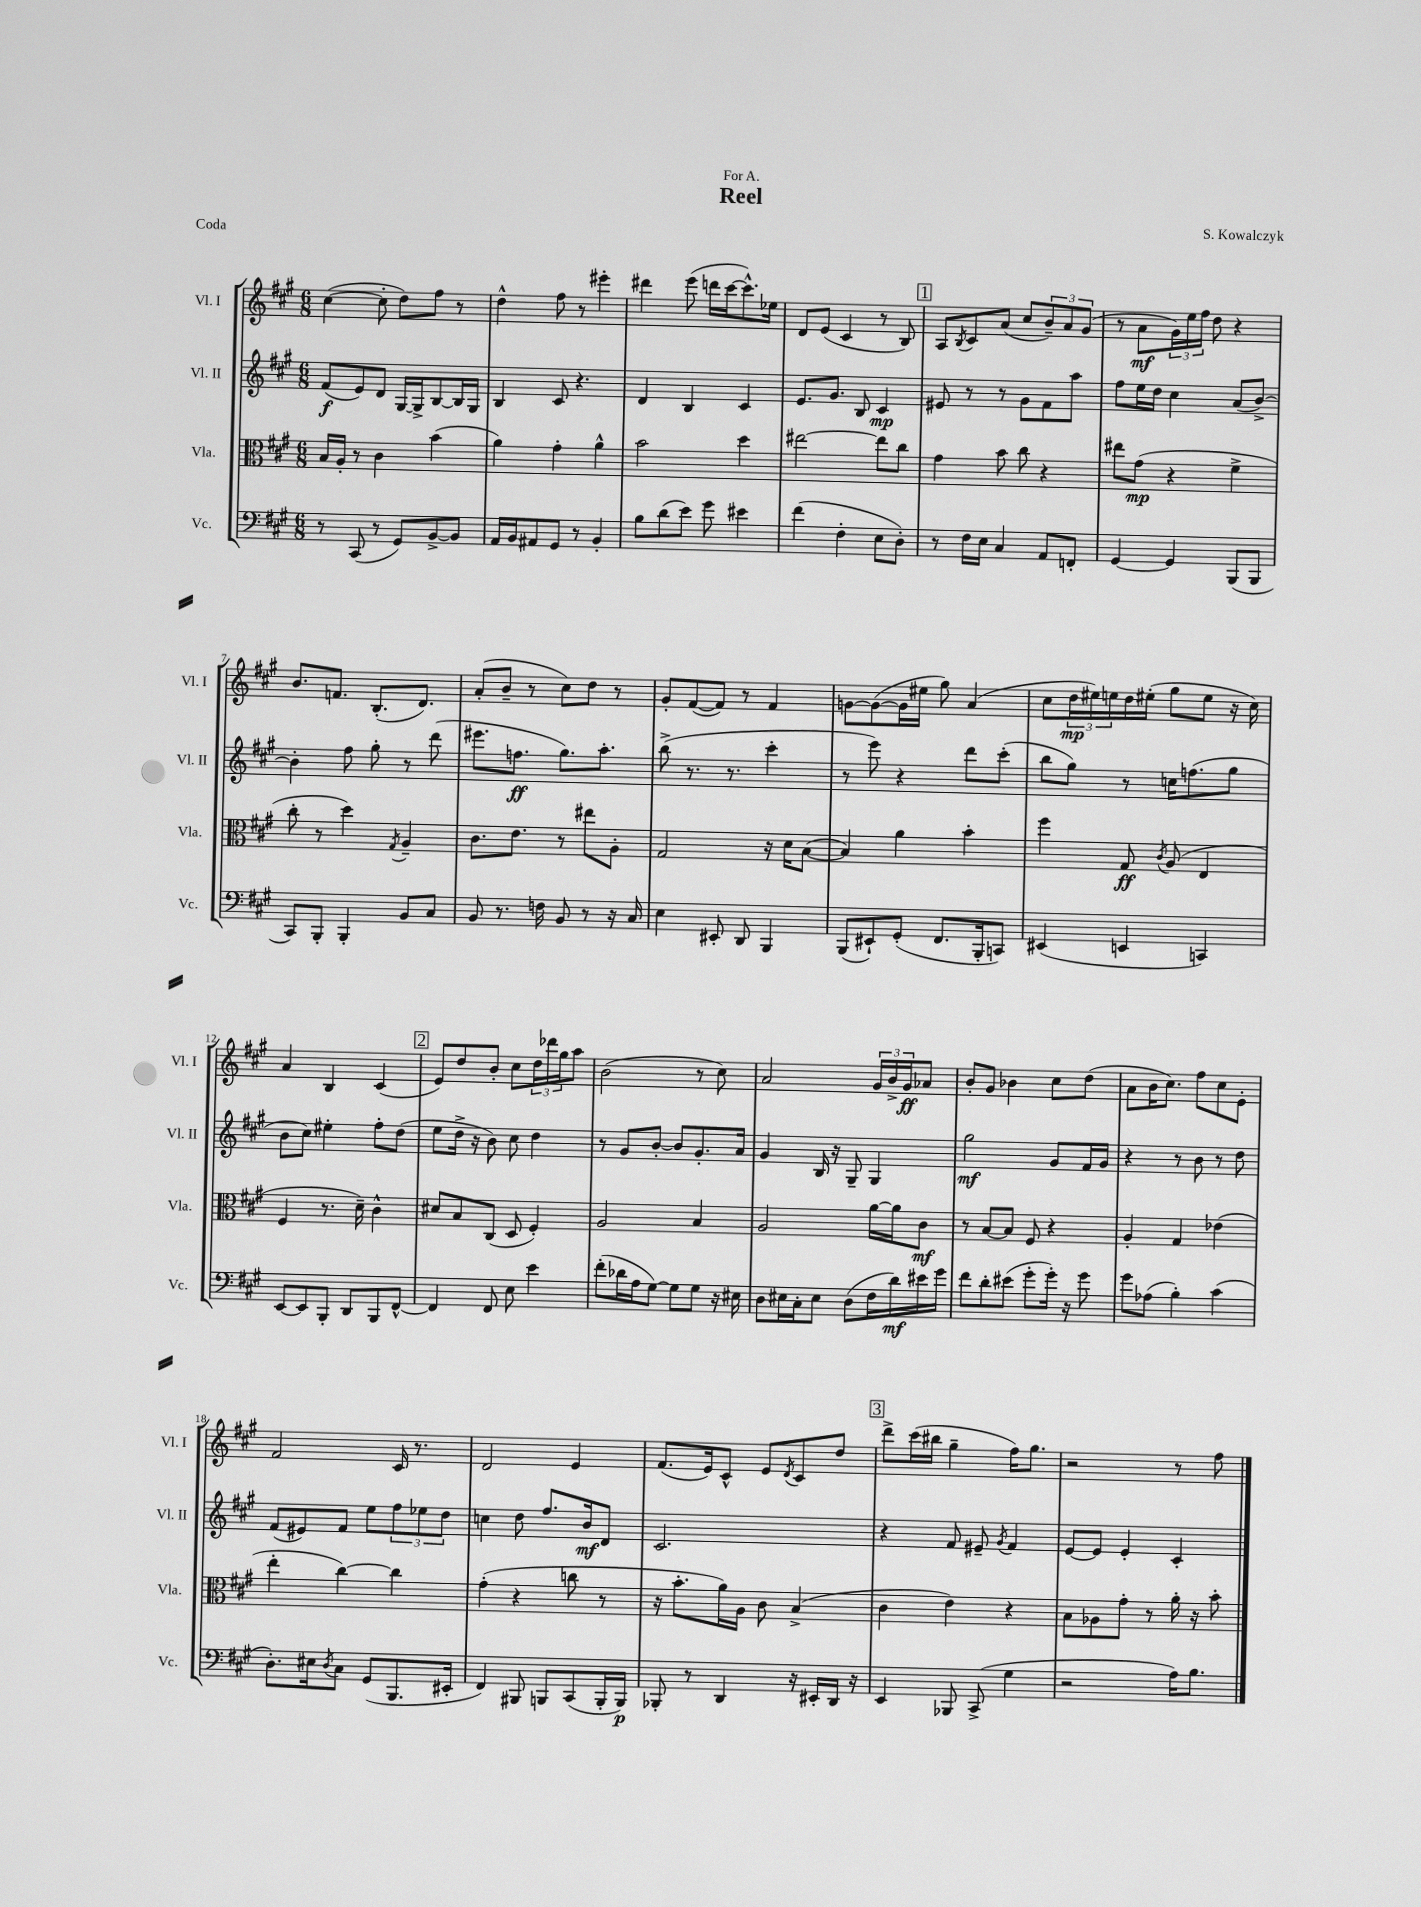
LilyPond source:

\header { title = "Reel" composer = "S. Kowalczyk" dedication = "For A." piece = "Coda" }
<<
\new StaffGroup <<
\new Staff = "s0" \with { instrumentName = "Vl. I" shortInstrumentName = "Vl. I" } {
    \clef treble \key a \major \numericTimeSignature \time 6/8
    cis''4~( cis''8-. d''8) fis''8 r8 |
    d''4-^ fis''8 r8 eis'''4-. |
    dis'''4 e'''8( d'''16 cis'''16~ cis'''8.-^) ees''16 |
    d'8 e'8( cis'4 r8 b8) |
    \mark \markup { \box "1" } a8 \acciaccatura { b8 } cis'8 a'8( cis''8 \tuplet 3/2 { b'8--) a'8 gis'8( } |
    r8 a'8\mf \tuplet 3/2 { gis'16) e''16 fis''16 } d''8 r4 |
    b'8. f'8. b8.-.( d'8.) |
    a'8-.( b'8-- r8 cis''8) d''8 r8 |
    gis'8-. fis'8~( fis'8) r8 fis'4 |
    g'8~ g'8~( g'16 eis''16 gis''8) a'4( |
    cis''8 \tuplet 3/2 { d''16\mp eis''16) e''16 } d''16 eis''16-.( gis''8 eis''8 r16 cis''16) |
    a'4 b4 cis'4( |
    \mark \markup { \box "2" } e'8) d''8 b'8-. cis''8 \tuplet 3/2 { d''16 des'''16 gis''16 } a''8 |
    b'2( r8 cis''8) |
    a'2 \tuplet 3/2 { gis'16 b'16-> gis'16\ff } aes'8 |
    b'8-. gis'8 bes'4 cis''8 d''8( |
    a'8 b'16 cis''8.) fis''8 cis''8 e'8-. |
    fis'2 cis'16 r8. |
    d'2 e'4 |
    fis'8.( e'16) cis'8-^ e'8 \acciaccatura { d'8 } cis'8 d''8 |
    \mark \markup { \box "3" } d'''8-> cis'''16( bis''16 gis''4-- fis''16) gis''8. |
    r2 r8 fis''8 \bar "|." |
}
\new Staff = "s1" \with { instrumentName = "Vl. II" shortInstrumentName = "Vl. II" } {
    \clef treble \key a \major \numericTimeSignature \time 6/8
    fis'8\f( e'8) d'8 gis16~ gis16-> b8~ b16 gis16 |
    b4 cis'8 r4. |
    d'4 b4 cis'4 |
    e'8. gis'8. b8 cis'4\mp |
    \mark \markup { \box "1" } eis'8 r8 r8 gis'8 fis'8 a''8 |
    fis''8 e''16 d''16 cis''4 a'8( b'8~->) |
    b'4-. fis''8 gis''8-. r8 d'''8( |
    eis'''8. f''8.\ff gis''8.) a''8.-. |
    b''8->( r8. r8. cis'''4-. |
    r8 e'''8) r4 d'''8 cis'''8-.( |
    b''8 gis''8) r8 c''16 f''8.( gis''8 |
    b'8 cis''8) eis''4-. fis''8-. d''8( |
    \mark \markup { \box "2" } e''8 d''16-> r16 b'8) cis''8 d''4 |
    r8 gis'8 b'8~-. b'8 gis'8.-. a'16 |
    gis'4 b16 r16 gis8-- gis4 |
    gis''2\mf gis'8 fis'16 gis'16 |
    r4 r8 b'8 r8 d''8 |
    fis'8( eis'8) fis'8 e''8 \tuplet 3/2 { fis''8 ees''8 d''8 } |
    c''4 d''8 fis''8. b'16\mf d'8 |
    cis'2. |
    \mark \markup { \box "3" } r4 fis'8 eis'8-- \acciaccatura { gis'8 } fis'4 |
    e'8~ e'8 e'4-. cis'4-. \bar "|." |
}
\new Staff = "s2" \with { instrumentName = "Vla." shortInstrumentName = "Vla." } {
    \clef alto \key a \major \numericTimeSignature \time 6/8
    b16 a16-. r8 cis'4 b'4( |
    a'4) gis'4-. a'4-^ |
    b'2 d''4 |
    eis''2~ eis''8 cis''8 |
    \mark \markup { \box "1" } gis'4 b'8 cis''8 r4 |
    eis''8 gis'8\mp( r4 fis'4-> |
    cis''8-. r8 d''4) \acciaccatura { gis8 } a4-- |
    cis'8. e'8. r8 eis''8 a8-. |
    gis2 r16 d'16 b8~( |
    b4) a'4 b'4-. |
    fis''4 gis8\ff \acciaccatura { cis'8 } a8( e4 |
    fis4 r8. d'16--) cis'4-^ |
    \mark \markup { \box "2" } dis'8 b8 cis8( d8 fis4-.) |
    a2 b4 |
    a2 a'16~ a'16 cis'8\mf |
    r8 b8~ b8 fis8 r4 |
    a4-. gis4 ees'4( |
    e''4-. cis''4~) cis''4 |
    gis'4-.( r4 c''8 r8 |
    r16 b'8.-. a'16) a16 cis'8 b4->( |
    \mark \markup { \box "3" } cis'4 e'4) r4 |
    b8 aes8 gis'8-. r8 a'16-. r16 b'8-. \bar "|." |
}
\new Staff = "s3" \with { instrumentName = "Vc." shortInstrumentName = "Vc." } {
    \clef bass \key a \major \numericTimeSignature \time 6/8
    r8 cis,8( r8 gis,8) b,8~-> b,8 |
    a,16 b,16 ais,8 gis,8 r8 b,4-. |
    b8 d'8( e'8) gis'8 eis'4 |
    fis'4( fis4-. e8 d8-.) |
    \mark \markup { \box "1" } r8 fis16 e16 cis4 a,8 f,8-. |
    gis,4~ gis,4 b,,8( b,,8 |
    cis,8) b,,8-. b,,4-. b,8 cis8 |
    b,8 r8. f16 b,8 r8 r16 cis16 |
    e4 eis,8-. d,8 b,,4 |
    b,,8( eis,8-!) gis,8-.( fis,8. b,,16-. c,8) |
    eis,4( e,4 c,4) |
    e,8~ e,8 b,,8-. d,8 b,,8 fis,8~-^ |
    \mark \markup { \box "2" } fis,4 fis,8 e8 e'4 |
    fis'8-.( des'16 a16 gis8~) gis8 gis8 r16 eis16 |
    d8 eis16 cis16-. eis8 d8( fis16 d'16\mf) eis'16 gis'16 |
    fis'8 d'8-. eis'8( gis'8-. gis'16-.) r16 gis'8 |
    gis'8 aes8( b4-.) cis'4( |
    d8.-.) eis16 \acciaccatura { d8 } cis8 gis,8( b,,8. eis,16-. |
    fis,4) bis,,8 b,,8 cis,8( b,,16-. b,,16\p) |
    bes,,8-. r8 d,4 r16 eis,16-. d,16 r16 |
    \mark \markup { \box "3" } e,4 bes,,8 cis,8->( gis4 |
    r2 a16) b8. \bar "|." |
}
>>
>>
